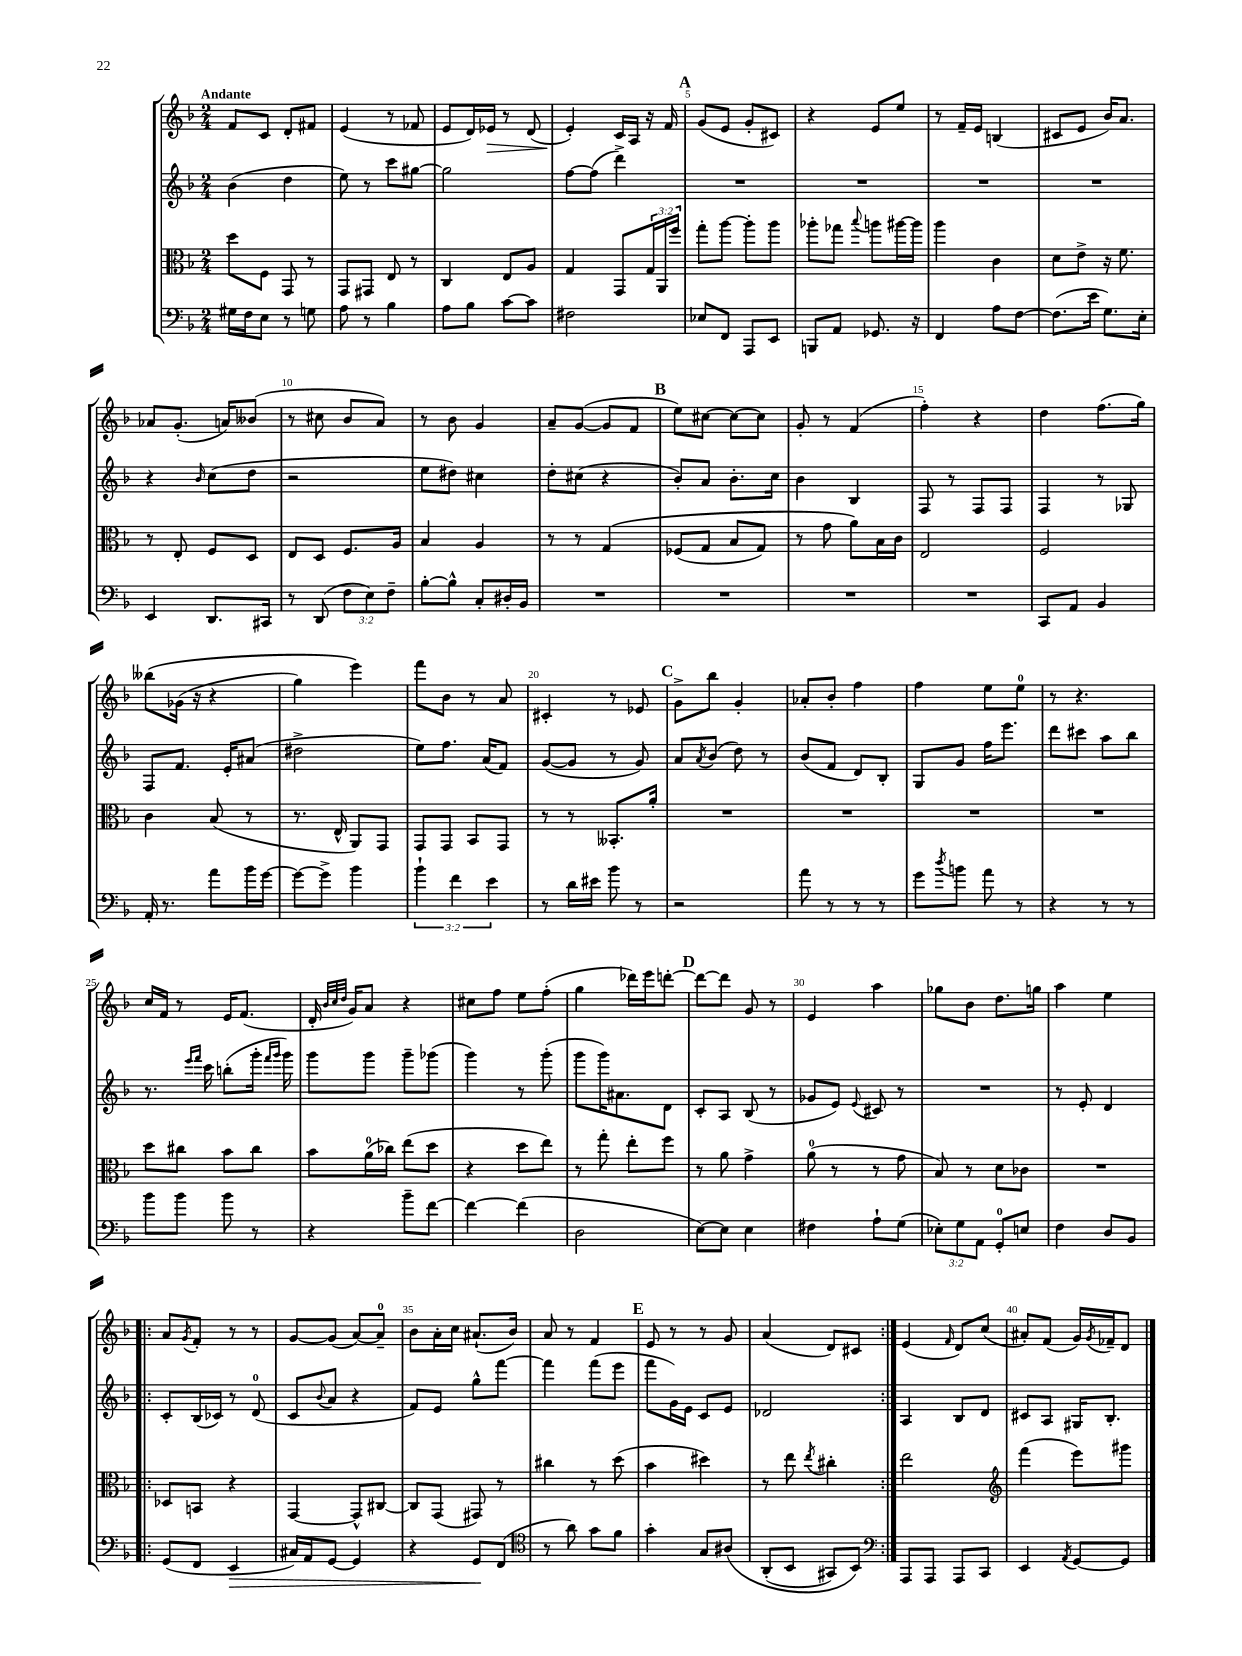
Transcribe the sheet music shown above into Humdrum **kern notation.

**kern	**kern	**kern	**kern
*staff4	*staff3	*staff2	*staff1
*clefF4	*clefC3	*clefG2	*clefG2
*k[b-]	*k[b-]	*k[b-]	*k[b-]
*M2/4	*M2/4	*M2/4	*M2/4
16G#\LL	8dd\L	(4b-\	8f/L
16F\J	.	.	.
8E\J	8F\J	.	8c/J
8r	8GG/	4dd\	8d'/L
8G\	8r	.	8f#/J
=	=	=	=
8A\	8GG/L	8ee\)	(4e/
8r	8GG#/J	8r	.
4B-\	8E/	8ccc\L	8r
.	8r	[8gg#\J	8f-/
=	=	=	=
8A\L	4C/	2gg#\]	8e/L
8B-\J	.	.	16d/L)
.	.	.	16e-/JJ
[8c\L	8E/L	.	8r
8c\]J	8A/J	.	(8d/
=	=	=	=
2F#\	4G/	[8ff\L	4e'/)
.	.	(8ff\]J	.
.	8GG/L	4ddd^\)	16c/LL
.	.	.	16A/JJ
.	24G/L	.	16r
.	24AA/	.	.
.	.	.	16f/
.	24ff/JJ	.	.
=	=	=	=
8E-/L	8gg'\L	2r	(8g/L
8FF/J	[8aa\J	.	8e/J
8AAA/L	8aa'\]L	.	8g'/L
8EE/J	8aa\J	.	8c#/J)
=	=	=	=
8BBB/L	8aa-'\L	2r	4r
8AA/J	8gg-\J	.	.
.	8qqbb-/	.	.
8.GG-/	8aa\L	.	8e/L
.	[16aa#\L	.	8ee/J
16r	16aa#\]JJ	.	.
=	=	=	=
4FF/	4aa\	2r	8r
.	.	.	16f~/LL
.	.	.	16e/JJ
8A\L	4c\	.	(4B/
[8F\J	.	.	.
=	=	=	=
(8.F\]L	8d\L	2r	8c#/L
.	8e^\J	.	8e/J
16e\Jk	.	.	.
8.G\L)	16r	.	16b-/LK)
.	8.f\	.	8.a/J
16E'\Jk	.	.	.
=	=	=	=
4EE/	8r	4r	8a-/L
.	8E'/	.	(8.g'/J
.	.	16qqb-/	.
8.DD/L	8F/L	(8cc\L	.
.	.	.	16a/LK)
.	8D/J	8dd\J	(8b--/J
16CC#/Jk	.	.	.
=	=	=	=
8r	8E/L	2r	8r
(8DD/	8D/J	.	8cc#\
12F\L	8.F/L	.	8b-/L
12E\)	.	.	.
.	.	.	8a/J)
12F~\J	.	.	.
.	16A/Jk	.	.
=	=	=	=
[8B-'\L	4B-/	8ee\L	8r
8B-^^\]J	.	8dd#\J)	8b-\
8C'/L	4A/	4cc#\	4g/
16D#'/L	.	.	.
16BB-/JJ	.	.	.
=	=	=	=
2r	8r	8dd'\L	8a~/L
.	8r	(8cc#\J	([8g/J
.	&(4G/	4r	8g/]L
.	.	.	8f/J
=	=	=	=
2r	(8F-/L	8b-'/L)	8ee\L)
.	8G/J	8a/J	[8cc#\J
.	8B-/L	8.b-'\L	8cc#\_L
.	8G/J)	.	8cc#\]J
.	.	16cc\Jk	.
=	=	=	=
2r	8r	4b-\	8g'/
.	8g\	.	8r
.	8a\L&)	4B-/	(4f/
.	16B-\L	.	.
.	16c\JJ	.	.
=	=	=	=
2r	2E/	8F/	4ff'\)
.	.	8r	.
.	.	8F/L	4r
.	.	8F/J	.
=	=	=	=
8CC/L	2F/	4F/	4dd\
8AA/J	.	.	.
4BB-/	.	8r	(8.ff\L
.	.	8G-/	.
.	.	.	16gg\Jk)
=	=	=	=
16AA'/	4c\	8F/L	&(8bb--\L
8.r	.	.	.
.	.	8.f/J	(16g-\Jk
.	.	.	16r
8a\L	(8B-/	.	4r
.	.	16e'/LK	.
16b-\L	8r	(8a#/J	.
[16g\JJ	.	.	.
=	=	=	=
8g\_L	8.r	2dd#^\	4gg\)
8g^\]J	.	.	.
.	16E^^/	.	.
4b-\	8AA/L)	.	4eee\&)
.	8GG/J	.	.
=	=	=	=
6b-`\	8GG/L	8ee\L)	8fff\L
.	8GG/J	8.ff\J	8b-\J
6f\	.	.	.
.	8BB-/L	.	8r
.	.	(16a/LK	.
6e\	.	.	.
.	8GG/J	8f/J)	8a/
=	=	=	=
8r	8r	([8g/L	4c#'/
16d\LL	8r	8g/]J	.
16e#\JJ	.	.	.
8b-\	8.BB--'/L	8r	8r
8r	.	8g/)	8e-/
.	16a'/Jk	.	.
=	=	=	=
2r	2r	8a/L	8g^\L
.	.	8qa/	.
.	.	(8b-/J	8bb-\J
.	.	8dd\)	4g'/
.	.	8r	.
=	=	=	=
8a\	2r	(8b-/L	8a-'/L
8r	.	8f/J	8b-'/J
8r	.	8d/L)	4ff\
8r	.	8B-'/J	.
=	=	=	=
8g\L	2r	8G/L	4ff\
8qdd/	.	.	.
8b\J	.	8g/J	.
8a\	.	16ff\LK	8ee\L
.	.	8.eee\J	.
8r	.	.	8ee\J
=	=	=	=
4r	2r	8ddd\L	8r
.	.	8ccc#\J	4.r
8r	.	8aa\L	.
8r	.	8bb-\J	.
=	=	=	=
8b-\L	8dd\L	8.r	16cc/LL
.	.	.	16f/JJ
8b-\J	8cc#\J	.	8r
.	.	16qqeee/LL	.
.	.	16qqfff/JJ	.
.	.	16ccc\	.
8b-\	8b-\L	(8bb'\L	16e/LK
.	.	.	(8.f/J
8r	8cc#\J	16ggg'\Jk	.
.	.	16qqfff/LL	.
.	.	16qqggg/JJ	.
.	.	16ggg\)	.
=	=	=	=
4r	8b-\L	8ggg\L	16d'/
.	.	.	32qqb-/LLL
.	.	.	32qqcc/
.	.	.	32qqdd/JJJ
.	.	.	16g/LK)
.	(16a\L	8ggg\J	8a/J
.	16cc-\JJ)	.	.
8b-~\L	(8ee\L	8ggg~\L	4r
[8f\J	8dd\J	(8ggg-\J	.
=	=	=	=
4f\_	4r	4ggg\)	8cc#\L
.	.	.	8ff\J
(4f\]	8dd\L	8r	8ee\L
.	8ee\J)	(8ggg'\	(8ff'\J
=	=	=	=
2D\	8r	8ggg\L	4gg\
.	8gg'\	16ggg\K)	.
.	.	8.a#\	.
.	8ee'\L	.	16ddd-\LL)
.	.	.	16eee\J
.	8ff\J	8d\J	[8ddd'\J
=	=	=	=
[8E\L)	8r	8c'/L	8ddd\_L
8E\]J	8a\	8A/J	8ddd\]J
4E\	4g^\	(8B-/	8g/
.	.	8r	8r
=	=	=	=
4F#\	(8a\	8g-/L	4e/
.	8r	8e/J)	.
.	.	8qqe/	.
8A`\L	8r	8c#/	4aa\
(8G\J	8g\	8r	.
=	=	=	=
12E-'\L)	8B-/)	2r	8gg-\L
12G\	.	.	.
.	8r	.	8b-\J
12AA\J	.	.	.
8GG'/L	8d\L	.	8.dd\L
8E/J	8c-\J	.	.
.	.	.	16gg\Jk
=	=	=	=
4F\	2r	8r	4aa\
.	.	8e'/	.
8D/L	.	4d/	4ee\
8BB-/J	.	.	.
=!|:	=!|:	=!|:	=!|:
(8GG/L	8D-/L	8c'/L	8a/L
.	.	.	8qg/
8FF/J	8BB/J	(16B-/L	8f'/J
.	.	16c-/JJ)	.
4EE/	4r	8r	8r
.	.	(8d/	8r
=	=	=	=
16C#/LL)	[4GG/	8c/L	[8g/L
16AA/J	.	.	.
.	.	8qqb-/	.
[8GG/J	.	8a/J	(8g/]J
4GG/]	8GG^^/]L	4r	[8a/L)
.	[8C#/J	.	8a~/]J
=	=	=	=
4r	8C#/]L	8f/L)	8b-\L
.	(8GG/J	8e/J	16a'\L
.	.	.	16cc\JJ
8GG/L	8GG#/)	8gg^^\L	(8.a#`/L
(8FF/J	8r	[8fff\J	.
.	.	.	16b-/Jk)
=	=	=	=
*clefC4	*	*	*
8r	4cc#\	4fff\]	8a/
8a\)	.	.	8r
8g\L	8r	(8fff\L	4f/
8f\J	(8dd\	8eee\J	.
=	=	=	=
4g'\	4b-\	8fff\L	8e/
.	.	16g\L)	8r
.	.	16e\JJ	.
8G/L	4dd#\)	8c/L	8r
&(8A#/J	.	8e/J	8g/
=	=	=	=
(8AA'/L	8r	2d-/	(4a/
8BB-/J	8ee\	.	.
.	8qee/	.	.
8GG#/L)	4cc#'\	.	8d/L)
8BB-/J&)	.	.	8c#/J
=:|!	=:|!	=:|!	=:|!
*clefF4	*	*	*
8AAA/L	2ee\	4A/	(4e/
8AAA/J	.	.	.
.	.	.	16qqf/
8AAA/L	.	8B-/L	8d/L)
8CC/J	.	8d/J	(8cc/J
=	=	=	=
*	*clefG2	*	*
4EE/	(4fff\	8c#/L	8a#'/L)
.	.	8A/J	(8f/J
8qAA/	.	.	.
[8GG/L	8eee\L)	16G#/LK	16g/LL)
.	.	.	8qg/
.	.	8.B-'/J	16f-~/J
8GG/]J	8ggg#\J	.	8d/J
==	==	==	==
*-	*-	*-	*-
